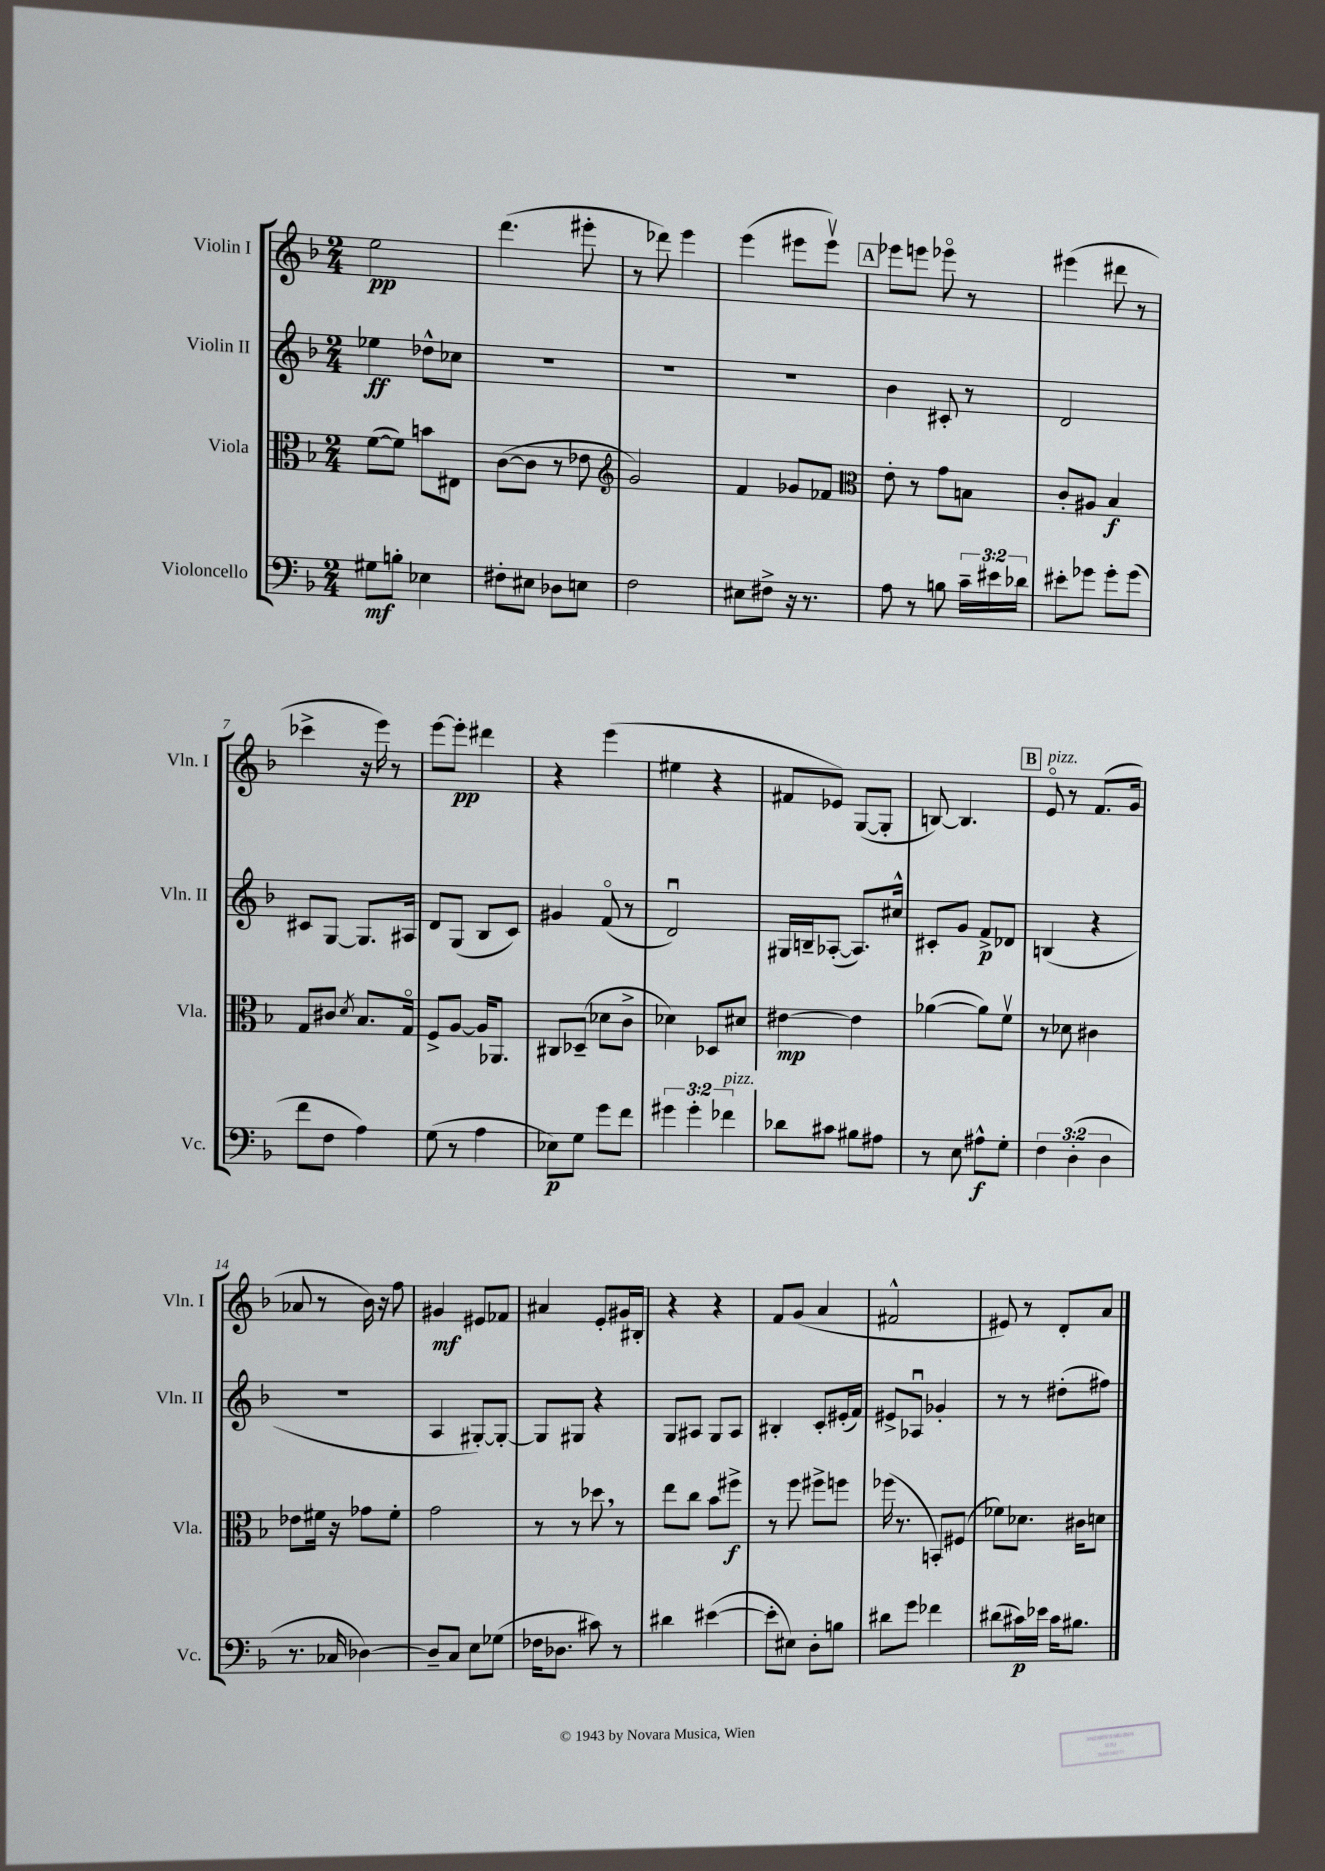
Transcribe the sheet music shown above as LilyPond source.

<<
\new StaffGroup <<
\new Staff = "s0" \with { instrumentName = "Violin I" shortInstrumentName = "Vln. I" } {
    \clef treble \key f \major \numericTimeSignature \time 2/4
    \autoBeamOff e''2\pp |
    d'''4.( eis'''8-. |
    r8 des'''8) e'''4 |
    e'''4( eis'''8[ eis'''8]\upbow) |
    \mark \markup { \box "A" } ees'''8[ e'''8] ees'''8\flageolet r8 |
    eis'''4( dis'''8 r8 |
    ces'''4-> r16 e'''16) r8 |
    e'''8[~ e'''8]-.\pp dis'''4 |
    r4 e'''4( |
    eis''4 r4 |
    fis'8[ ees'8]) g8[~( g8]-. |
    b8~) b4. |
    \mark \markup { \box "B" } e'8\flageolet^\markup { \italic "pizz." } r8 f'8.[( g'16] |
    aes'8 r8 bes'16) r16 f''8 |
    gis'4\mf eis'8[ fes'8] |
    ais'4 e'8[-. gis'16 bis16]-. |
    r4 r4 |
    f'8[ g'8]( a'4 |
    fis'2-^ |
    eis'8) r8 d'8[-. a'8] \bar "|." |
}
\new Staff = "s1" \with { instrumentName = "Violin II" shortInstrumentName = "Vln. II" } {
    \clef treble \key f \major \numericTimeSignature \time 2/4
    \autoBeamOff ees''4\ff des''8[-^ ces''8] |
    R2 |
    R2 |
    R2 |
    \mark \markup { \box "A" } bes'4 cis'8-. r8 |
    d'2 |
    cis'8[ g8]~ g8.[ ais16] |
    d'8[ g8]( bes8[ c'8]) |
    gis'4 f'8\flageolet( r8 |
    d'2\downbow) |
    gis16[ b16-- aes8]~-.( aes8.[) cis''16]-^ |
    cis'8[-. g'8] f'8[->\p des'8] |
    \mark \markup { \box "B" } b4( r4 |
    R2 |
    a4 gis8[~-.) gis8]~-. |
    gis8[ gis8] r4 |
    g8[ ais8] g8[ ais8] |
    bis4-. c'8[-. eis'16-.( f'16]) |
    eis'8[-> aes8]\downbow ges'4-. |
    r8 r8 dis''8[-.( fis''8]) \bar "|." |
}
\new Staff = "s2" \with { instrumentName = "Viola" shortInstrumentName = "Vla." } {
    \clef alto \key f \major \numericTimeSignature \time 2/4
    \autoBeamOff f'8[~( f'8]) b'8[ eis8] |
    c'8[~( c'8] r8 ees'8 |
    \clef treble g'2) |
    f'4 ges'8[ fes'8] |
    \mark \markup { \box "A" } \clef alto e'8-. r8 g'8[ b8] |
    c'8[-. ais8] bes4\f |
    g8[ cis'8] \acciaccatura { d'8 } bes8.[ g16]\flageolet |
    f8[-> a8]~ a16[ aes,8.] |
    cis8[ des8]--( des'8[ c'8]-> |
    des'4) des8[ dis'8] |
    eis'4~\mp eis'4 |
    aes'4~( aes'8[) f'8]\upbow |
    \mark \markup { \box "B" } r8 des'8 cis'4 |
    ees'8[ fis'16] r16 ges'8[ fis'8]-. |
    g'2 |
    r8 r8 des''8 \breathe r8 |
    e''8[ c''8] bes'8[ fis''8]->\f |
    r8 f''8 fis''8[-> f''8] |
    fes''16( r8. b,8[-.) fis8]( |
    fes'8[) des'8.] cis'16[ d'8] \bar "|." |
}
\new Staff = "s3" \with { instrumentName = "Violoncello" shortInstrumentName = "Vc." } {
    \clef bass \key f \major \numericTimeSignature \time 2/4 \override Staff.TupletNumber.text = #tuplet-number::calc-fraction-text
    \autoBeamOff gis8[\mf b8]-. ees4 |
    fis8[-. eis8] des8[ e8] |
    f2 |
    eis8[ fis8]-> r16 r8. |
    \mark \markup { \box "A" } a8 r8 b8 \tuplet 3/2 { c'16[-- eis'16 des'16] } |
    eis'8[-. ges'8] ges'8[-. ges'8]( |
    f'8[ f8] a4) |
    g8( r8 a4 |
    ees8[\p) g8] g'8[ f'8] |
    \tuplet 3/2 { gis'4 gis'4-. fes'4^\markup { \italic "pizz." } } |
    des'8[ cis'8] bis8[ ais8] |
    r8 e8 ais8[-^\f g8]-. |
    \mark \markup { \box "B" } \tuplet 3/2 { f4 d4-.( d4 } |
    r8. ces16 des4~) |
    des8[-- c8] e8[ ges8]( |
    fes16[ des8.] cis'8) r8 |
    dis'4 eis'4~( |
    eis'8[-. eis8]) d8[-. b8] |
    dis'8[ g'8] fes'4 |
    dis'8[( cis'16\p) ees'16] cis'16[ bis8.] \bar "|." |
}
>>
>>
